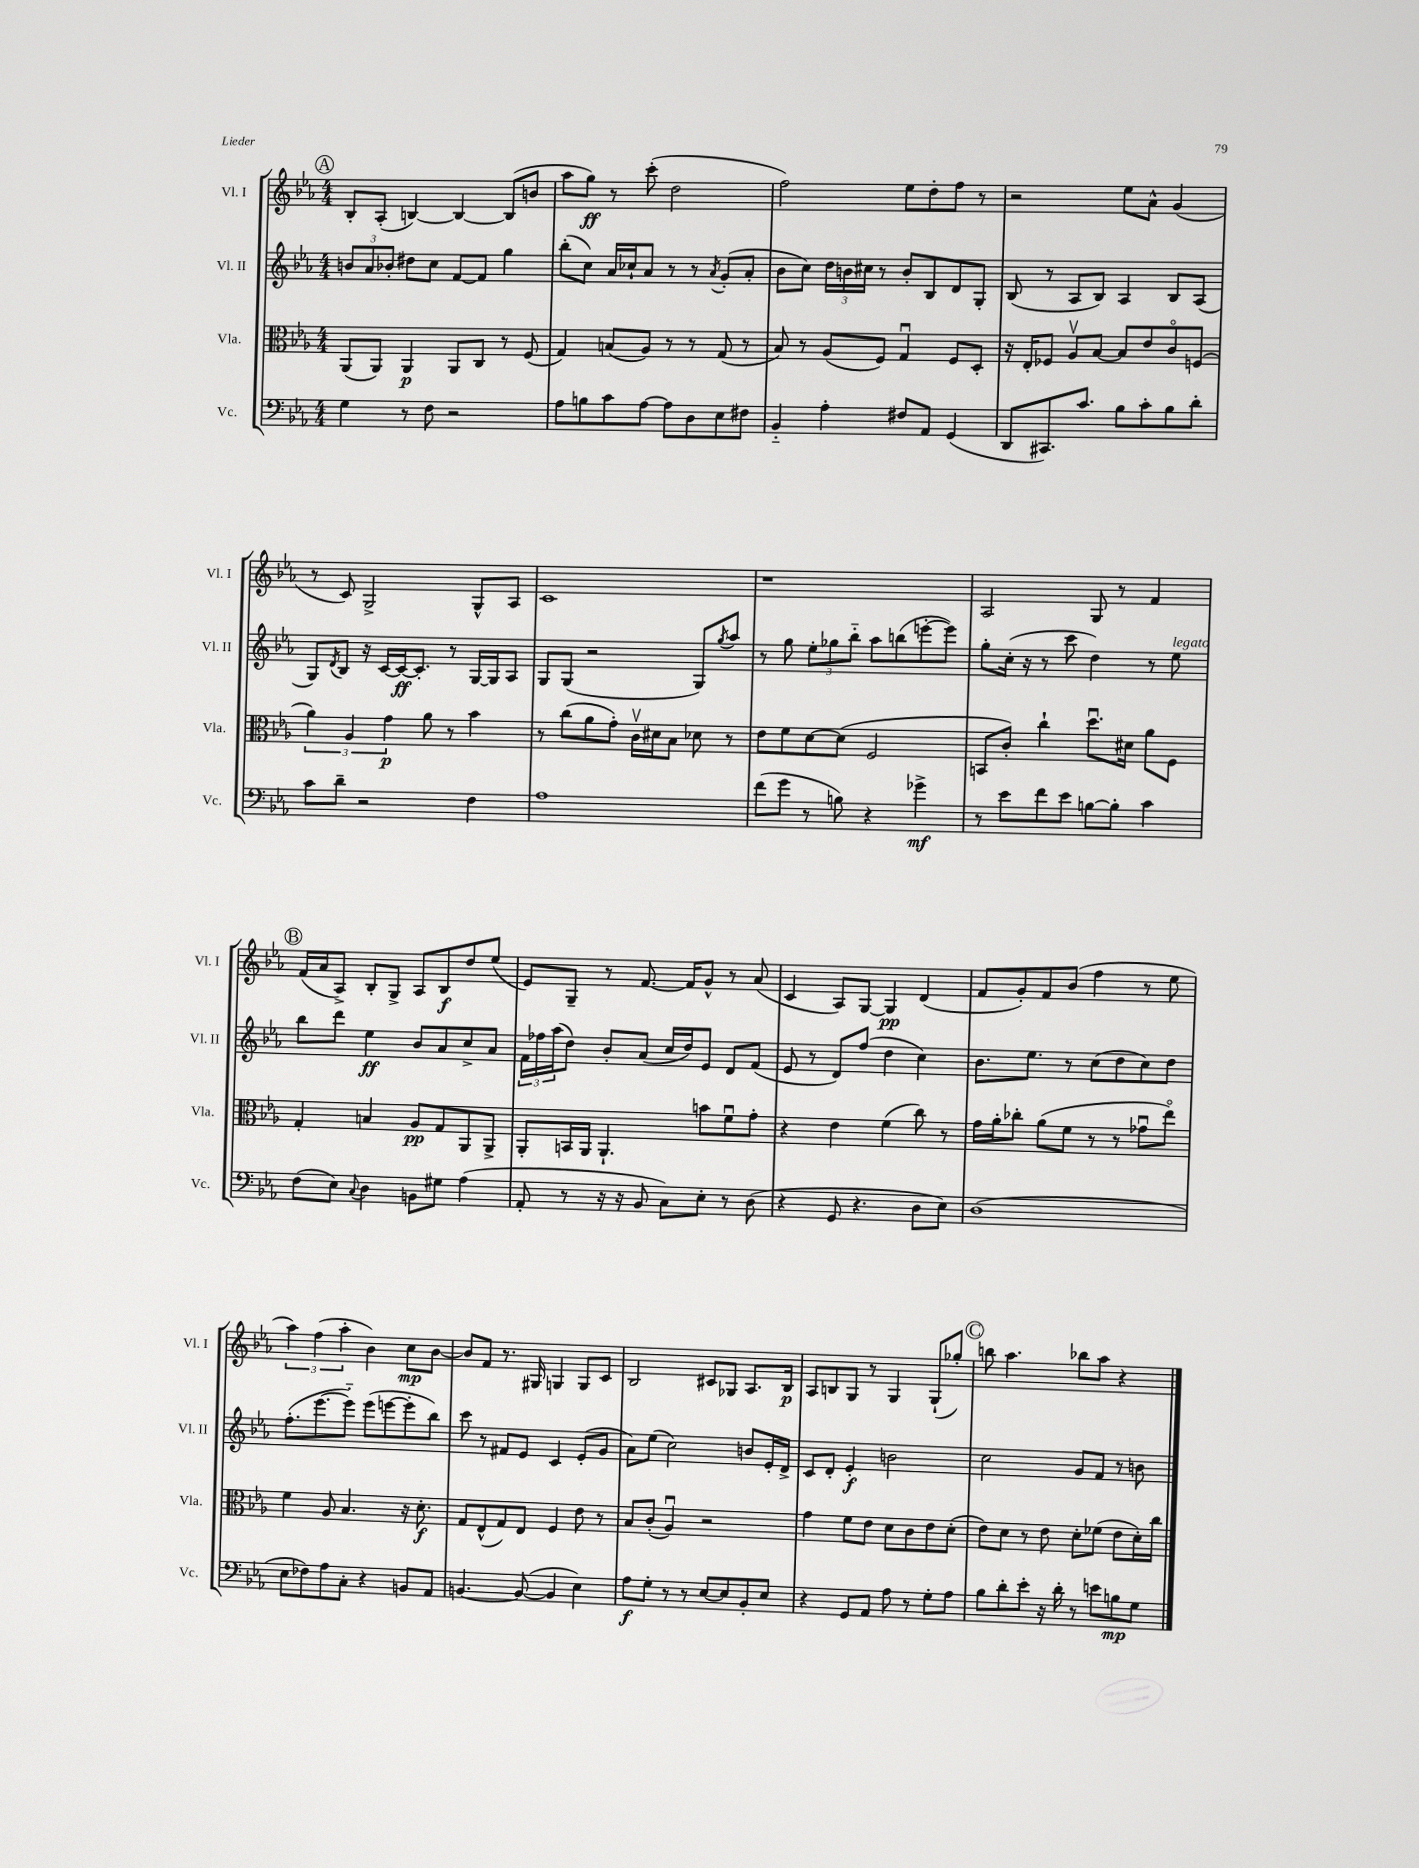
<<
\new StaffGroup <<
\new Staff = "s0" \with { instrumentName = "Vl. I" shortInstrumentName = "Vl. I" } {
    \clef treble \key ees \major \numericTimeSignature \time 4/4
    \mark \markup { \circle "A" } bes8-. aes8-.( b4~) b4~ b8( b'8 |
    aes''8 g''8\ff) r8 c'''8-.( d''2 |
    f''2) ees''8 d''8-. f''8 r8 |
    r2 ees''8 aes'8-^ g'4( |
    r8 c'8) g2-> g8-^ aes8 |
    c'1 |
    r1 |
    aes2 g8 r8 f'4 |
    \mark \markup { \circle "B" } f'16( aes'16 aes8->) bes8-. g8-> aes8 bes8\f d''8 ees''8( |
    ees'8) g8-- r8 f'8.~ f'16 g'8-^ r8 aes'8( |
    c'4 aes8) g8~ g4\pp d'4( |
    f'8 g'8-.) f'8 bes'8( f''4 r8 ees''8 |
    \tuplet 3/2 { aes''4) f''4( aes''4-. } bes'4) c''8\mp bes'8~ |
    bes'8 f'8 r8. gis16 g4 g8 c'8 |
    bes2 cis'8 ges8 aes8. bes16\p |
    aes8 b8 g8 r8 g4 g8-!( ges''8-.) |
    \mark \markup { \circle "C" } b''8 aes''4. bes''8 aes''8 r4 \bar "|." |
}
\new Staff = "s1" \with { instrumentName = "Vl. II" shortInstrumentName = "Vl. II" } {
    \clef treble \key ees \major \numericTimeSignature \time 4/4
    \mark \markup { \circle "A" } \tuplet 3/2 { b'8 aes'8 bes'8-. } dis''8 c''8 f'8~ f'8 g''4 |
    bes''8-.( c''8) aes'16 ces''16-! aes'8 r8 r8 \acciaccatura { aes'8 } g'8-.( aes'8-. |
    bes'8 c''8) \tuplet 3/2 { d''16 b'16 cis''16 } r8 b'8-. bes8 d'8 g8-. |
    bes8( r8 aes8 bes8) aes4 bes8 aes8( |
    g8) \acciaccatura { d'8 } bes8 r16 c'16~ c'16~\ff c'8.-. r8 g16~ g16 aes8 |
    g8 g8( r2 g8) \acciaccatura { g''8 } aes''8 |
    r8 g''8 \tuplet 3/2 { ees''8-. ges''8 bes''8-_ } aes''8 b''8( e'''8~-. e'''8) |
    g''8-. c''16-.( r16 r8 c'''8 d''4) r8 ees''8^\markup { \italic "legato" } |
    \mark \markup { \circle "B" } bes''8 d'''8 ees''4\ff bes'8 aes'8 c''8-> aes'8 |
    \tuplet 3/2 { f'16 fes''16 aes''16( } d''8) bes'8-. aes'8( c''16 d''16) ees'8 d'8 f'8( |
    ees'8 r8 d'8) f''8( d''4 c''4) |
    bes'8. ees''8. r8 c''8( d''8 c''8) d''8 |
    f''8.-.( ees'''8.~ ees'''8-_) ees'''8( e'''8~ e'''8-. bes''8) |
    c'''8 r8 fis'8 ees'8 c'4 ees'8-.( g'8 |
    aes'8) ees''8( c''2) b'8 ees'16-. d'16-> |
    c'8 d'8-. ees'4-.\f b'2 |
    \mark \markup { \circle "C" } c''2 g'8 f'8 r8 b'8 \bar "|." |
}
\new Staff = "s2" \with { instrumentName = "Vla." shortInstrumentName = "Vla." } {
    \clef alto \key ees \major \numericTimeSignature \time 4/4
    \mark \markup { \circle "A" } aes,8( aes,8) aes,4\p aes,8 c8 r8 f8( |
    g4) b8( aes8) r8 r8 g8( r8 |
    bes8) r8 aes8( f8) g4\downbow f8 d8-. |
    r16 ees16-. fes8 aes8\upbow bes8~ bes8 ees'8 c'8\flageolet f8( |
    \tuplet 3/2 { aes'4) aes4 g'4\p } aes'8 r8 bes'4 |
    r8 c''8( aes'8 g'8-.) c'16\upbow dis'16 bes8 des'8 r8 |
    ees'8 f'8 d'8~ d'8( f2 |
    b,8 c'8-.) c''4-! d''8.\downbow dis'16 aes'8 f8 |
    \mark \markup { \circle "B" } g4-. b4 aes8\pp g8 aes,8 aes,8-> |
    aes,8-. b,16 aes,16 aes,4.-! b'8 f'8\downbow g'8-. |
    r4 ees'4 f'4( c''8) r8 |
    g'16 aes'16-. ces''8-. aes'8( f'8 r8 r8 ges'8\downbow ees''8\flageolet) |
    f'4 aes8 bes4. r16 d'8.-.\f |
    g8 ees8-^( g8) ees8 f4 ees'8 r8 |
    bes8 c'8-.( aes4\downbow) r2 |
    g'4 f'8 ees'8 d'8 c'8 ees'8 d'8-.( |
    \mark \markup { \circle "C" } ees'8) d'8 r8 ees'8 d'8-. fes'8( ees'8 d'16-.) c''16 \bar "|." |
}
\new Staff = "s3" \with { instrumentName = "Vc." shortInstrumentName = "Vc." } {
    \clef bass \key ees \major \numericTimeSignature \time 4/4
    \mark \markup { \circle "A" } g4 r8 f8 r2 |
    aes8 b8 c'8 aes8~ aes8 d8 ees8 fis8 |
    bes,4-_ aes4-. fis8 aes,8 g,4( |
    d,8 cis,8.) c'8. bes8 c'8-. bes8 d'8-. |
    c'8 d'8-- r2 f4 |
    aes1 |
    f'8( g'8 r8 b8) r4 ges'4->\mf |
    r8 ees'8 f'8 ees'8 b8~ b8-. c'4 |
    \mark \markup { \circle "B" } f8( ees8) \appoggiatura { c8 } d4 b,8 gis8 aes4( |
    aes,8-. r8 r16 r16 bes,8 c8) ees8-. r8 d8( |
    r4 g,8 r4. d8 ees8) |
    d1( |
    ees8 fes8) aes8 c8-. r4 b,8 aes,8 |
    b,4.~ b,8~( b,4 ees4) |
    aes8\f g8-. r8 r8 ees8~ ees8 bes,8-. ees8 |
    r4 g,8 aes,8 aes8 r8 g8-. aes8 |
    \mark \markup { \circle "C" } bes8 d'8-. ees'8-. r16 d'16-. r8 e'8 b8\mp g8 \bar "|." |
}
>>
>>
\layout { \context { \Score \remove "Bar_number_engraver" } }
